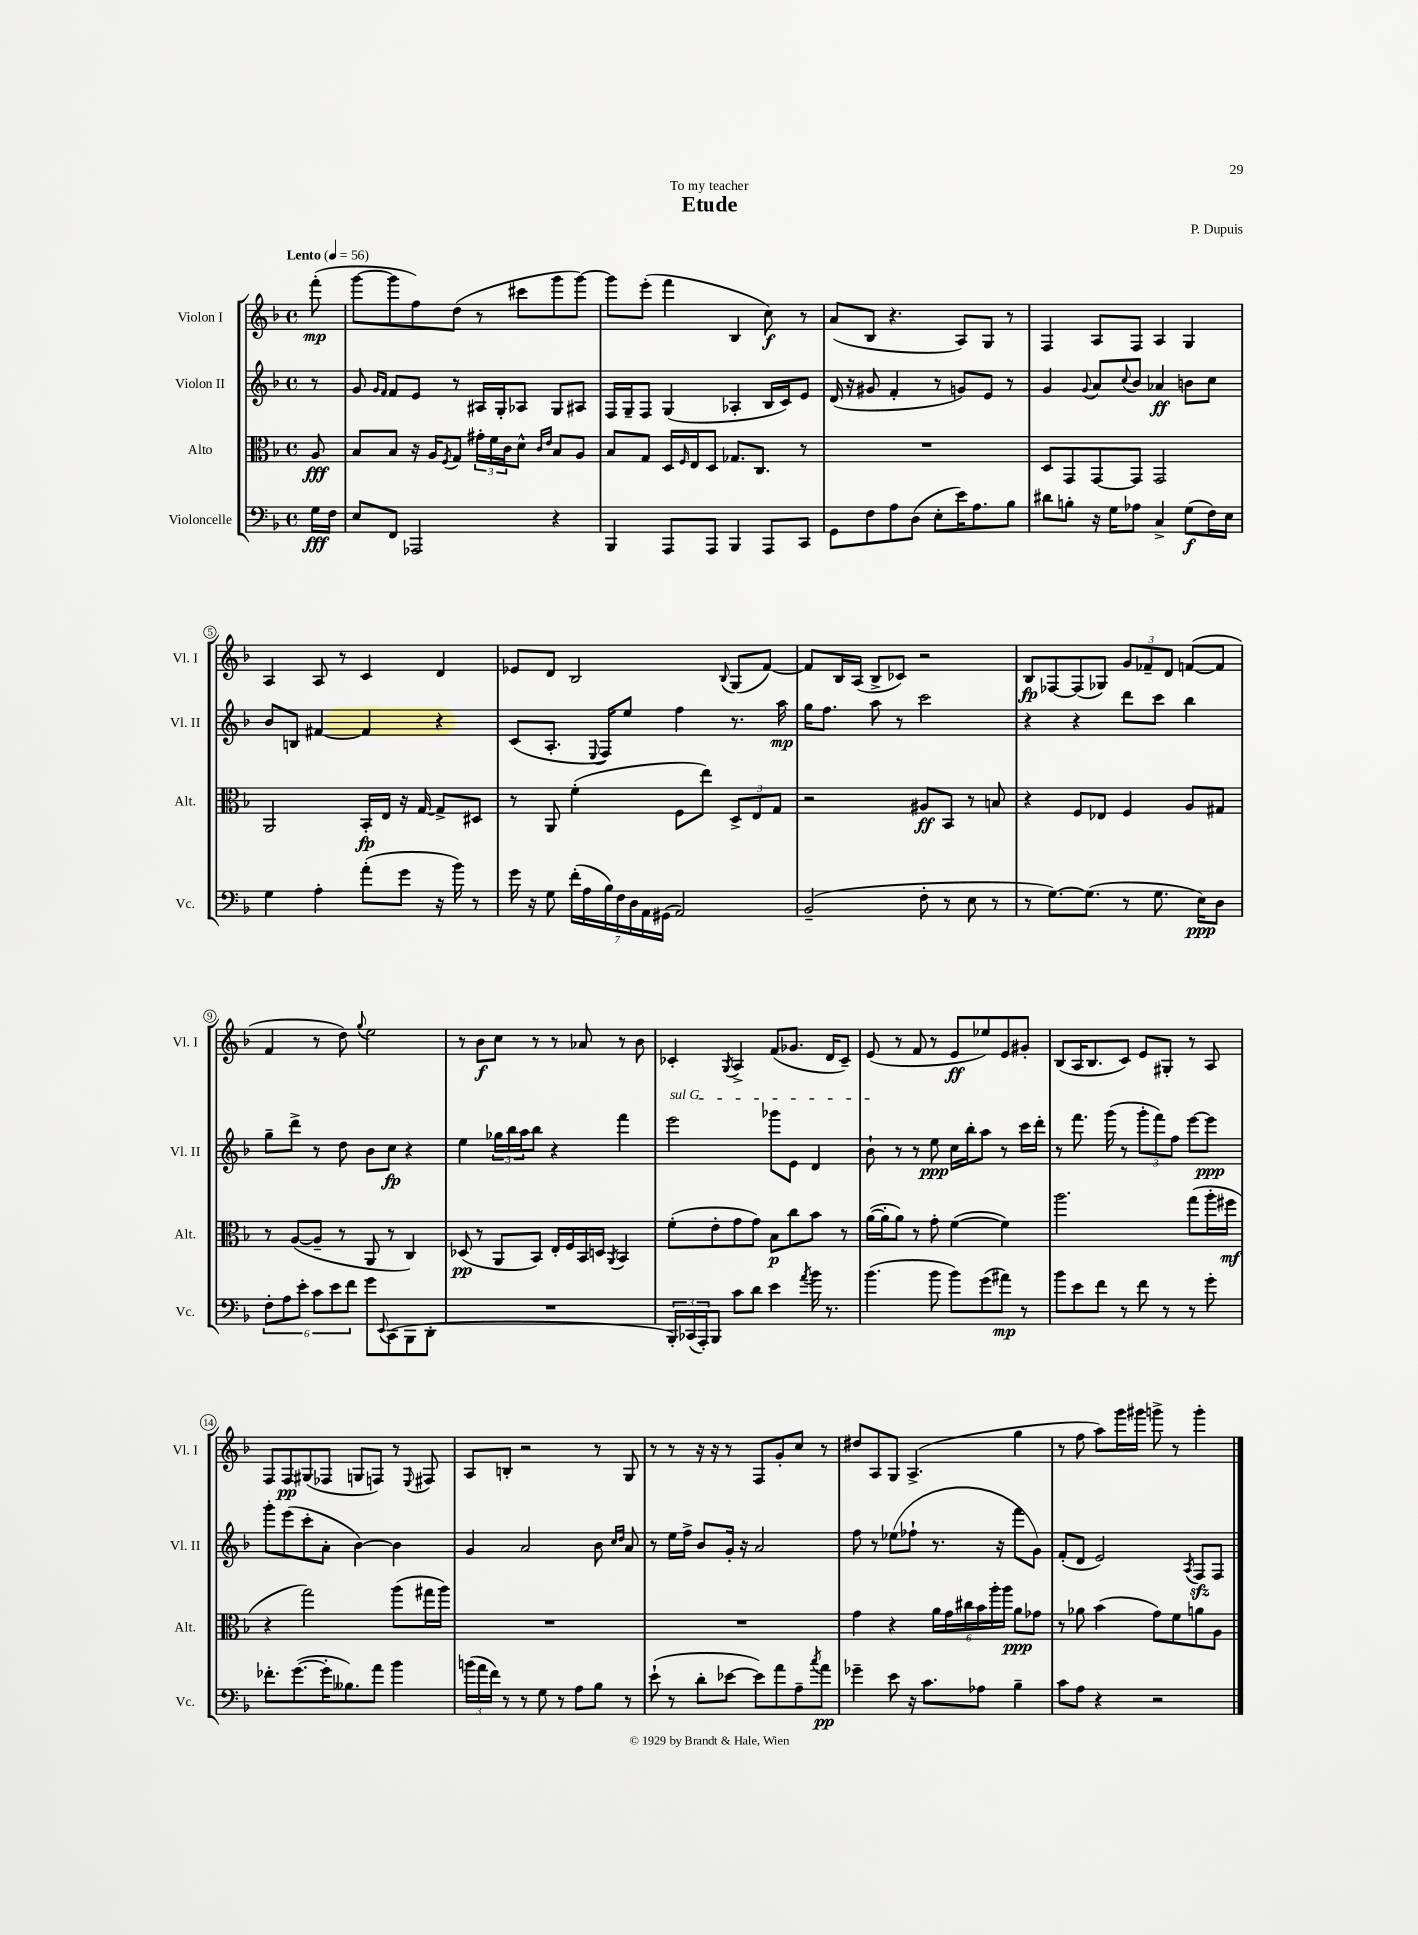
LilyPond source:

\header { title = "Etude" composer = "P. Dupuis" dedication = "To my teacher" }
<<
\new StaffGroup <<
\new Staff = "s0" \with { instrumentName = "Violon I" shortInstrumentName = "Vl. I" } {
    \clef treble \key f \major \defaultTimeSignature \time 4/4 \partial 8 \tempo "Lento" 4 = 56
    f'''8-.\mp( |
    g'''8~ g'''8 f''8) d''8( r8 cis'''8 g'''8 g'''8~) |
    g'''8 e'''8-.( f'''4 bes4 c''8\f) r8 |
    a'8( bes8 r4. a8) g8 r8 |
    f4 a8 f8 a4 g4 |
    a4 a8 r8 c'4 d'4 |
    ees'8 d'8 bes2 \appoggiatura { bes8 } g8( f'8~) |
    f'8 bes16 a16( bes8-> ces'8) r2 |
    bes8\fp fes8~ fes8( ges8) \tuplet 3/2 { g'8 fes'8-- d'8 } f'8~( f'8 |
    f'4 r8 d''8) \appoggiatura { g''8 } e''2 |
    r8 bes'8\f c''8 r8 r8 aes'8 r8 bes'8 |
    ces'4-. \acciaccatura { g8 } a4-> f'8( ges'8. d'16 ces'8--) |
    e'8( r8 f'8 r8 e'8\ff ees''8) e'8 gis'8-. |
    bes8( a16 bes8. c'8) e'8 gis8-. r8 a8 |
    f8 f8\pp gis8( fes8 g8 f8) r8 \appoggiatura { e8 } fis8 |
    a8 b8-. r2 r8 g8 |
    r8 r8 r16 r16 r8 f8 g'8-. c''8 r8 |
    dis''8 a8 g8 a4.->( g''4 |
    r8 f''8 a''8) g'''16 gis'''16 g'''8-> r8 g'''4-. \bar "|." |
}
\new Staff = "s1" \with { instrumentName = "Violon II" shortInstrumentName = "Vl. II" } {
    \clef treble \key f \major \defaultTimeSignature \time 4/4 \partial 8
    r8 |
    g'8 \grace { g'16 f'16 } f'8 e'8 r8 ais16 g16-. aes8 g8 ais8 |
    f16 g16-- f8 g4( aes4-. bes16 c'16) e'8 |
    d'16( r16 gis'8 f'4-. r8 g'8) e'8 r8 |
    g'4 \appoggiatura { g'8 } a'8 \appoggiatura { c''8 } bes'8 aes'4\ff b'8 c''8 |
    bes'8 b8 fis'4~ fis'4 r4 |
    c'8( a8.-. \appoggiatura { e8 } f16) e''8 f''4 r8. a''16\mp |
    g''16 f''8. a''8 r8 c'''2 |
    r4 r4 d'''8 c'''8 bes''4 |
    g''8-- d'''8-> r8 d''8 bes'8 c''8\fp r4 |
    e''4 \tuplet 3/2 { ges''16 bes''16 a''16 } bes''8 r4 f'''4 |
    \once \override TextSpanner.bound-details.left.text = \markup { \italic "sul G" } e'''2\startTextSpan ges'''8 e'8 d'4 |
    bes'8-!\stopTextSpan r8 r8 e''8\ppp c''16 bes''16-. a''8 r8 c'''16 d'''16-. |
    r8 f'''8. g'''16( r8 \tuplet 3/2 { g'''8-. f'''8) f''8 } e'''8~ e'''8\ppp |
    g'''8-. e'''8( c'''8-. a'8-. bes'4~) bes'4 |
    g'4 a'2 bes'8 \grace { c''16 d''16 } a'8 |
    r8 e''16 f''16-> bes'8 g'16-. r16 a'2 |
    f''8 r8 ees''8( fes''8-! r8. r16 f'''8 g'8) |
    f'8-.( d'8 e'2) \acciaccatura { a8 } f8\sfz f8 \bar "|." |
}
\new Staff = "s2" \with { instrumentName = "Alto" shortInstrumentName = "Alt." } {
    \clef alto \key f \major \defaultTimeSignature \time 4/4 \partial 8
    a8\fff |
    bes8 bes8 r16 a16 \acciaccatura { f8 } g8 \tuplet 3/2 { gis'16-. f'16 c'16 } d'8-^ \grace { c'16 e'16 } bes8 a8 |
    bes8 g8 d16 \grace { f16 } e16 d8 ges8. c8. r8 |
    R1 |
    d8 g,8 g,8~ g,8 g,2 |
    a,2 bes,16-.\fp e16 r16 g16~ g8-> dis8 |
    r8 a,8 f'4-.( f8 e''8) \tuplet 3/2 { d8-> e8 g8 } |
    r2 ais8\ff bes,8 r8 b8 |
    r4 f8 ees8 f4 a8 gis8 |
    r8 a8~( a8-- r8 a,8 r8 c4) |
    des8\pp( r8 a,8 bes,8) e16-. f16 bes,16 d16 \acciaccatura { a,8 } bes,4 |
    f'8-.( e'8-. g'8 g'8) bes8\p c''8 bes'8 r8 |
    a'16~( a'16-. a'8) r8 g'8-. f'4~( f'4) |
    a''2. g''8( a''16-. fis''16\mf |
    r4 g''2) a''8( gis''16 a''16) |
    R1 |
    R1 |
    g'4 r4 \tuplet 6/4 { a'16 g'16 cis''16 bes'16 a''16-. a''16 } a'8\ppp ges'8 |
    r8 aes'8 bes'4( g'8) f'8 a'8 a8 \bar "|." |
}
\new Staff = "s3" \with { instrumentName = "Violoncelle" shortInstrumentName = "Vc." } {
    \clef bass \key f \major \defaultTimeSignature \time 4/4 \partial 8
    g16\fff f16 |
    e8 f,8 aes,,2 r4 |
    bes,,4 a,,8 a,,8 bes,,4 a,,8 c,8 |
    g,8 f8 a8 d8( e8-. e'16) a8. bes8 |
    dis'8 b8-. r16 g16 aes8 c4-> g8\f( f16) e16 |
    g4 a4-. a'8-.( g'8 r16 bes'16) r8 |
    g'16 r16 g8 \tuplet 7/4 { f'16-.( a16 bes16) f16 d16 a,16 gis,16( } a,2) |
    bes,2--( f8-. r8 e8 r8 |
    r8 g8.~) g8.( r8 g8. e16\ppp) d8 |
    \tuplet 6/4 { f8-. a8 e'8-. c'8 e'8 f'8 } g'8 \appoggiatura { e,8 } c,8( bes,,8 d,8-. |
    R1 |
    \tuplet 3/2 { bes,,16-.) ces,16( a,,16-.) } bes,,8 c'8 d'8 e'4 \acciaccatura { a'8 } bes'16 r8. |
    bes'4.( bes'8 bes'8) g'8( ais'8\mp) r8 |
    bes'8 e'8 f'8 r8 f'8 r8 r8 g'8-. |
    fes'8.-. g'8.~( g'16-. beses8.) a'8 bes'4 |
    \tuplet 3/2 { b'16( a'16 f'16) } r8 r8 g8 r8 a8 bes8 r8 |
    e'8-!( r8 d'8-. ees'8~ ees'8) a'8 a8-- \acciaccatura { c''8 } a'8\pp |
    ges'4-- e'8 r16 c'8. aes8 bes4-- |
    c'8 a8 r4 r2 \bar "|." |
}
>>
>>
\layout { \context { \Score \override BarNumber.stencil = #(make-stencil-circler 0.1 0.3 ly:text-interface::print) } }
